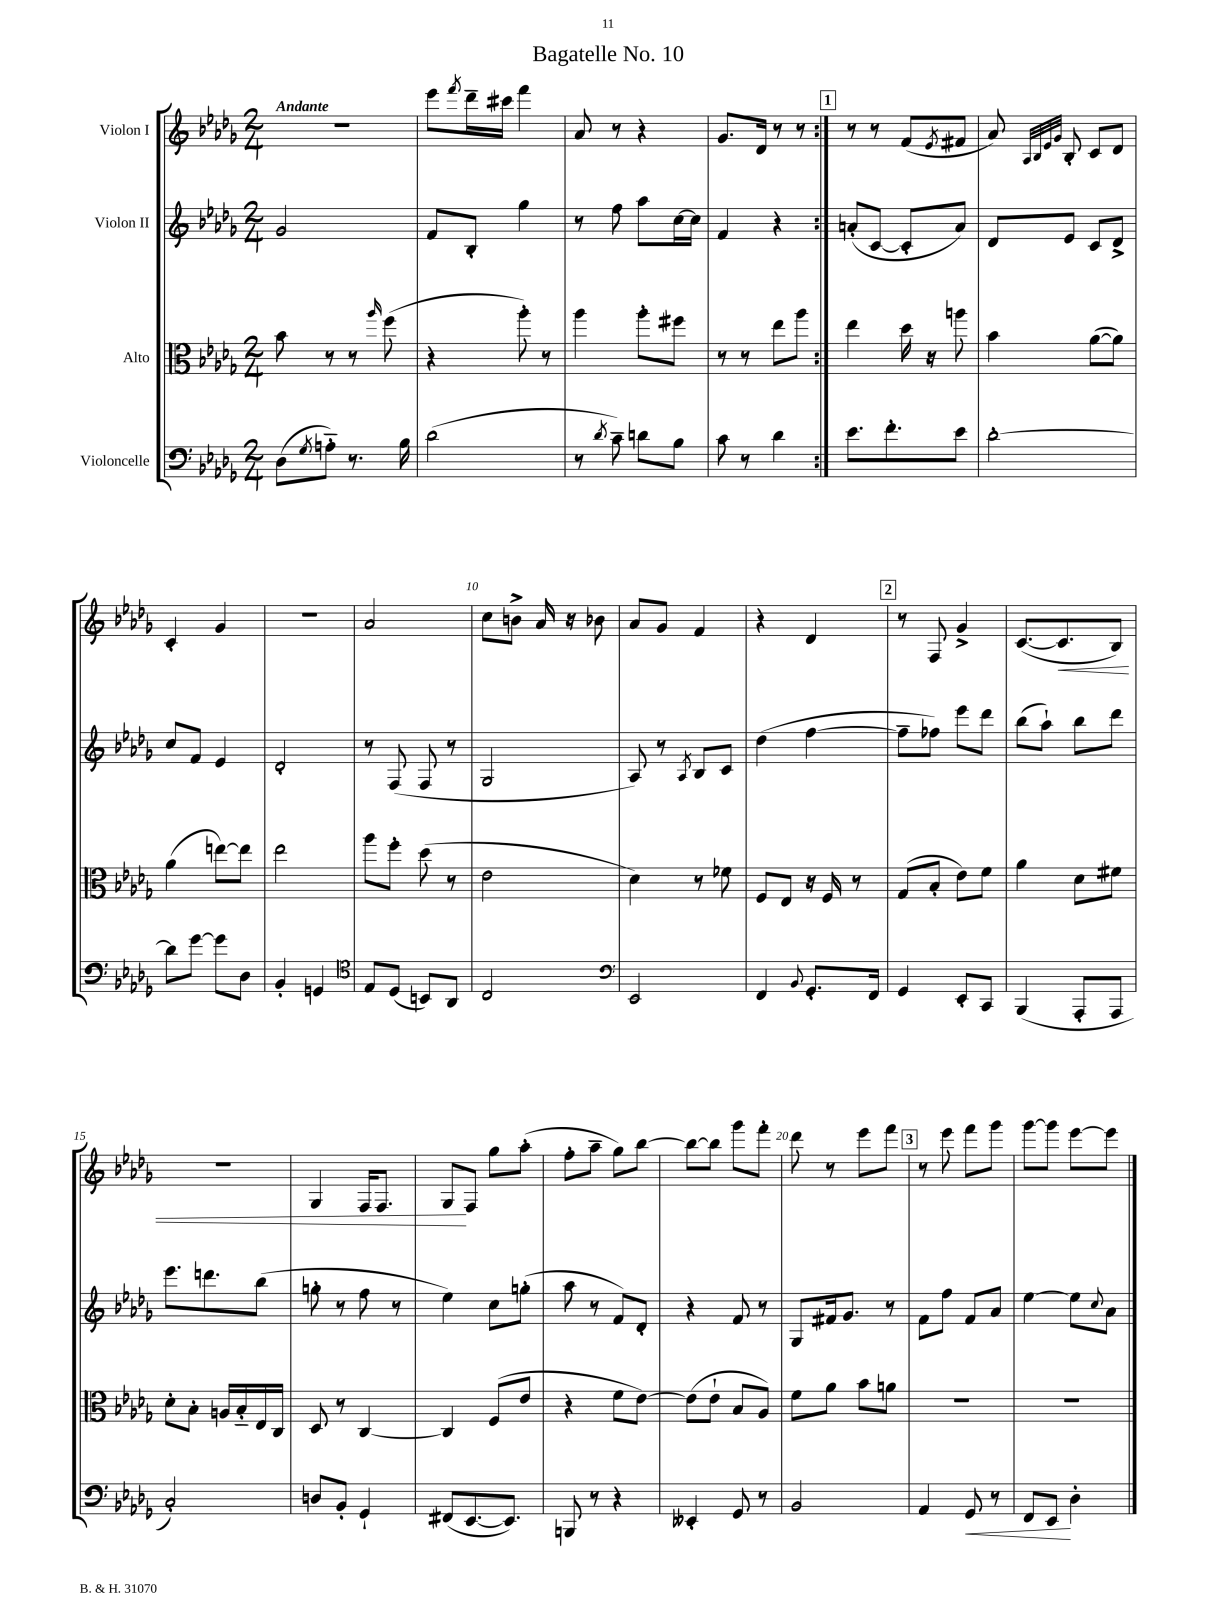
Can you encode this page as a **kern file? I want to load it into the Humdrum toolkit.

**kern	**kern	**kern	**kern
*staff4	*staff3	*staff2	*staff1
*clefF4	*clefC3	*clefG2	*clefG2
*k[b-e-a-d-g-]	*k[b-e-a-d-g-]	*k[b-e-a-d-g-]	*k[b-e-a-d-g-]
*M2/4	*M2/4	*M2/4	*M2/4
(8D-	8b-	2g-	2r
8qG-	.	.	.
8A'~)	8r	.	.
8.r	8r	.	.
.	16qqaa-	.	.
.	(8ff	.	.
16B-	.	.	.
=	=	=	=
(2d-	4r	8f	8eee-
.	.	.	8qfff
.	.	8B-'	16ddd-~
.	.	.	16ccc#
.	8aa-')	4gg-	4fff
.	8r	.	.
=	=	=	=
8r	4aa-	8r	8a-
8qd-	.	.	.
8c~)	.	8ff	8r
8d	8aa-'	8aa-	4r
8B-	8ff#	[16cc	.
.	.	16cc]	.
=	=	=	=
8c	8r	4f	8.g-
8r	8r	.	.
.	.	.	16d-
4d-	8ee-	4r	8r
.	8aa-	.	8r
=:|!	=:|!	=:|!	=:|!
8.e-	4ee-	(8a'	8r
.	.	[8c	8r
8.f'	.	.	.
.	16dd-	8c']	(8f
.	16r	.	.
.	.	.	8qe-
8e-	8aa	8a)	8f#
=	=	=	=
[2d-'	4b-	8d-	8a-)
.	.	.	32qqA-
.	.	.	32qqB-
.	.	.	32qqe-
.	.	.	32qqg-
.	.	8e-	8B-'
.	([8a-	8c	8c
.	8a-])	8d-^	8d-
=	=	=	=
8d-]	(4a-	8cc	4c'
[8g-	.	8f	.
8g-]	[8ee)	4e-	4g-
8D-	8ee]	.	.
=	=	=	=
4BB-'	2ee-	2d-'	2r
4GG	.	.	.
=	=	=	=
*clefC4	*	*	*
8E-	8aa-	8r	2a-
(8D-	8ff'	(8F	.
8BB)	(8dd-	8F	.
8AA-	8r	8r	.
=	=	=	=
2C	2e-	2G-	8cc
.	.	.	8b^
.	.	.	16a-
.	.	.	16r
.	.	.	8b-
=	=	=	=
*clefF4	*	*	*
2EE-	4d-)	8A-)	8a-
.	.	8r	8g-
.	.	8qA-	.
.	8r	8B-	4f
.	8f-	8c	.
=	=	=	=
4FF	8F	(4dd-	4r
.	8E-	.	.
8qqBB-	.	.	.
8.GG-'	16r	[4ff	4d-
.	16F	.	.
.	8r	.	.
16FF	.	.	.
=	=	=	=
4GG-	(8G-	8ff~]	8r
.	8B-'	8ff-)	8F
8EE-'	8e-)	8eee-	4g-^
8CC	8f	8ddd-	.
=	=	=	=
(4BBB-	4a-	(8bb-	([8.c
.	.	8aa-`)	.
.	.	.	8.c]
8AAA-'	8d-	8bb-	.
8AAA-	8f#	8ddd-	8B-)
=	=	=	=
2C')	8d-'	8.eee-	2r
.	8B-'	.	.
.	.	8.ddd	.
.	16A	.	.
.	16B-'~	.	.
.	16E-	(8bb-	.
.	16C	.	.
=	=	=	=
8D	8D-	8gg'	4G-
8BB-'	8r	8r	.
4GG-`	[4C	8ff	16F
.	.	.	8.F
.	.	8r	.
=	=	=	=
(8FF#	4C]	4ee-)	8G-
[8.EE-	.	.	8F
.	(8F	8cc	8gg-
8.EE-])	.	.	.
.	8e-	(8gg'	(8aa-'
=	=	=	=
8BBB	4r	8aa-	8ff'
8r	.	8r	8aa-~
4r	8f	8f)	8gg-)
.	[8e-)	8d-'	[8bb-
=	=	=	=
4EE--'	(8e-]	4r	8bb-_
.	8e-`	.	8bb-]
8GG-	8B-	8f	8ggg-
8r	8A-)	8r	8fff'
=	=	=	=
2BB-	8f	8G-	8ddd-
.	8a-	16f#	8r
.	.	8.g-	.
.	8b-	.	8eee-
.	8a	8r	8fff
=	=	=	=
4AA-	2r	8f	8r
.	.	8ff	8eee-
8GG-	.	8f	8fff
8r	.	8a-	8ggg-
=	=	=	=
8FF	2r	[4ee-	[8ggg-
8EE-	.	.	8ggg-]
4D-'	.	8ee-]	[8eee-
.	.	8qqcc	.
.	.	8a-	8eee-]
==	==	==	==
*-	*-	*-	*-
